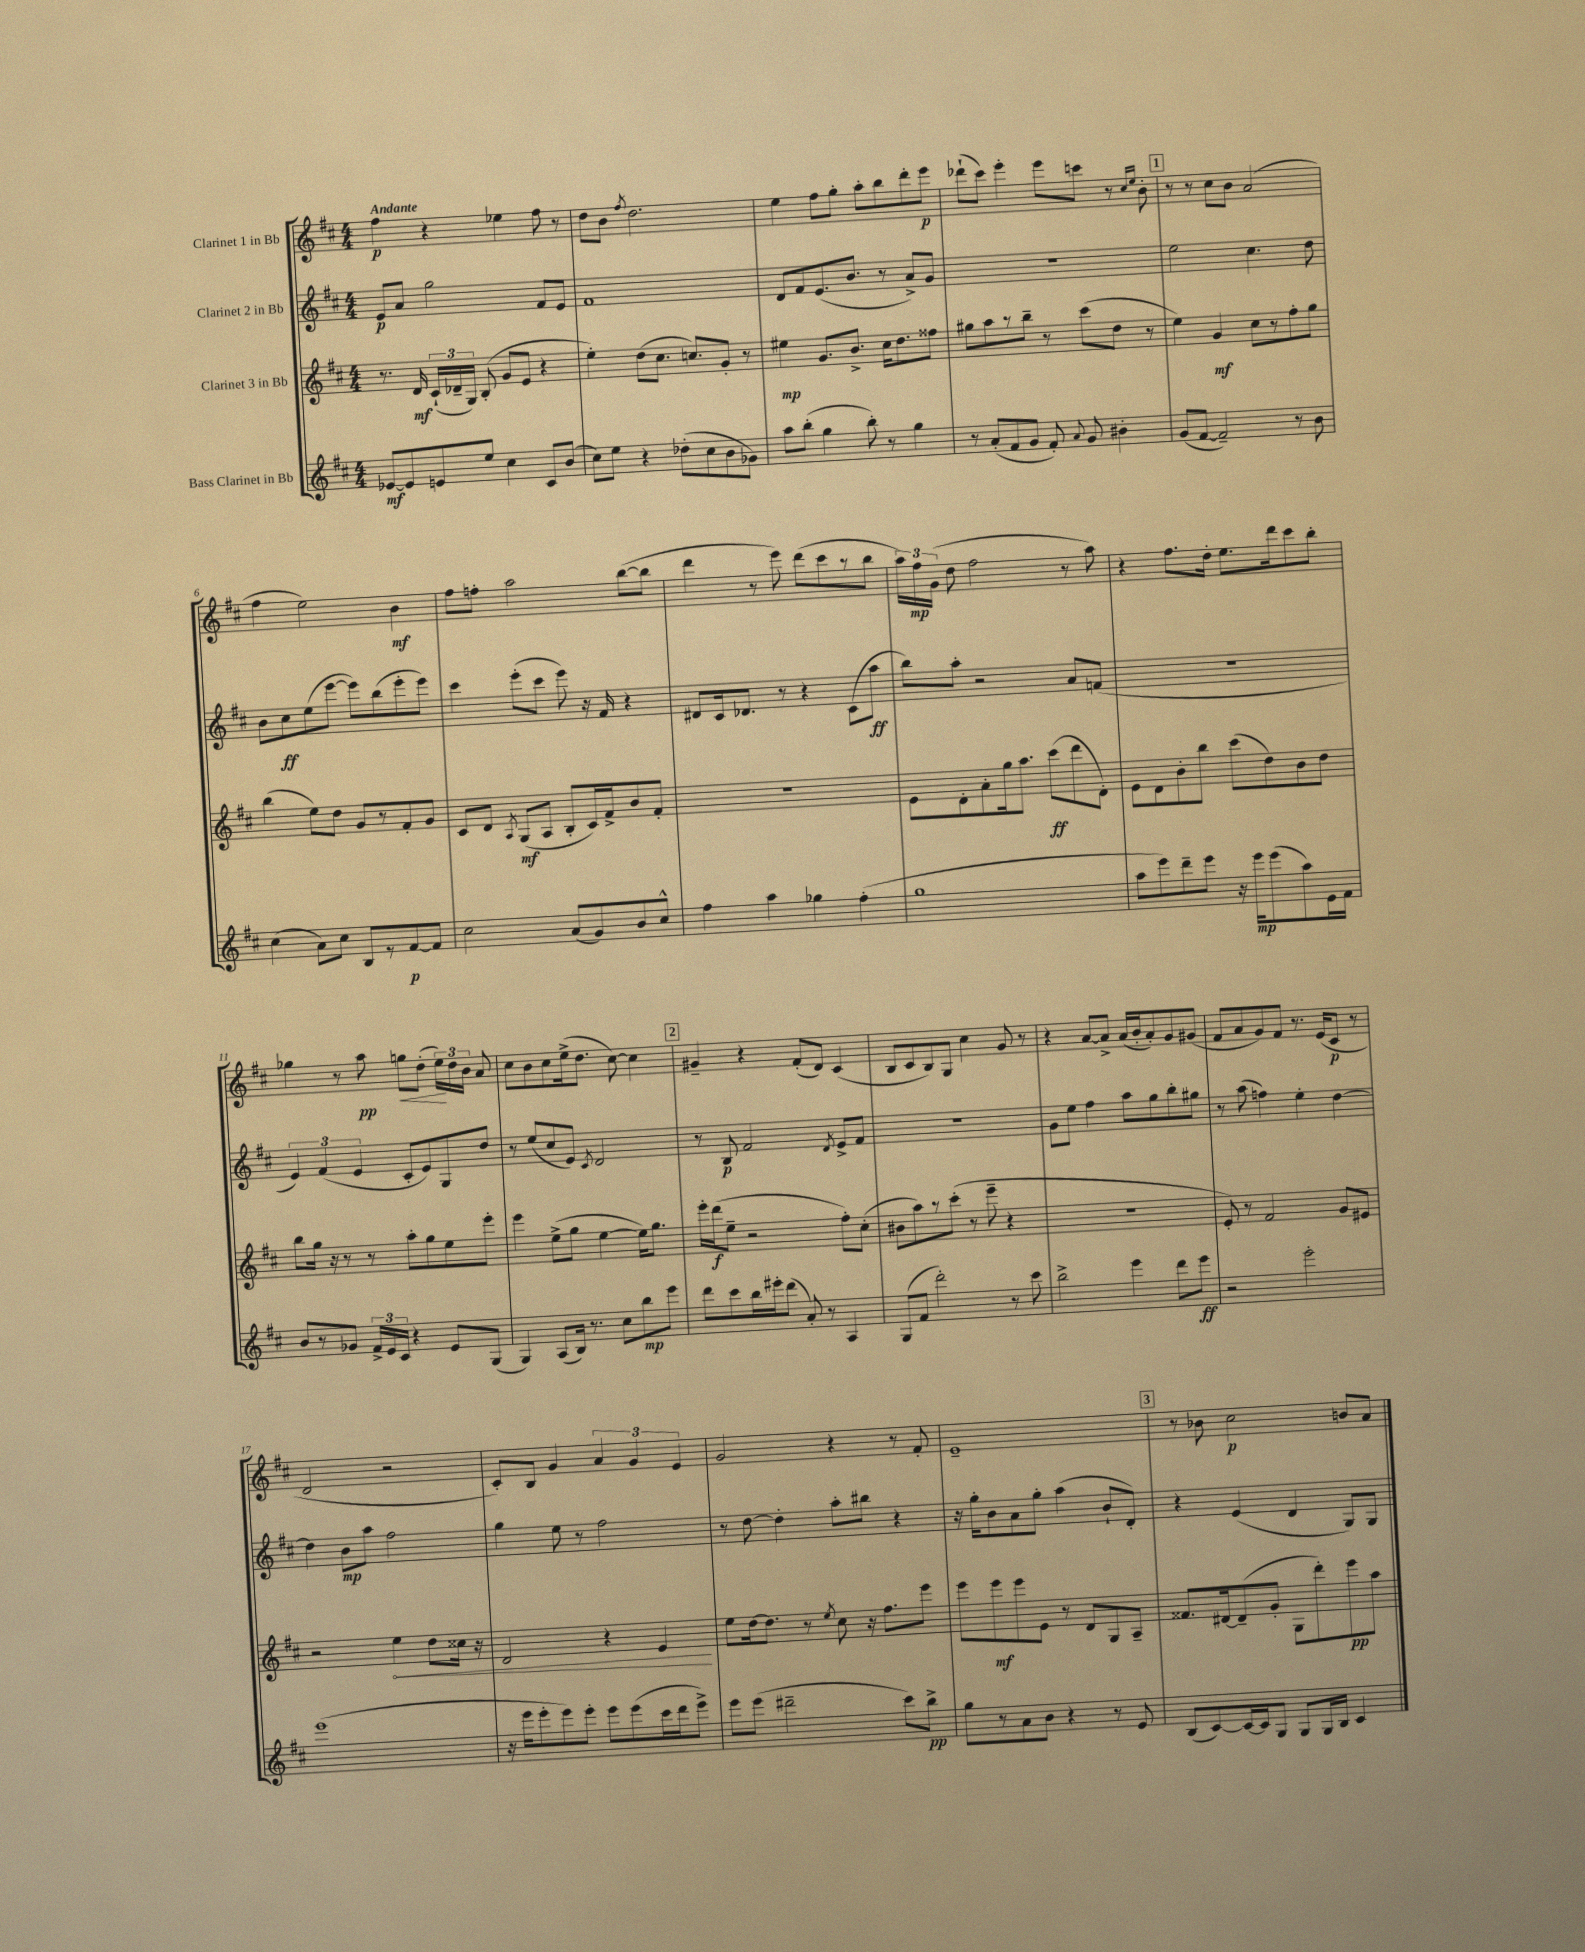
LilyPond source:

<<
\new StaffGroup <<
\new Staff = "s0" \with { instrumentName = "Clarinet 1 in Bb" } {
    \clef treble \key d \major \numericTimeSignature \time 4/4 \tempo "Andante"
    \autoBeamOff fis''4\p r4 ees''4 fis''8 r8 |
    d''8[ b'8] \acciaccatura { fis''8 } d''2. |
    e''4 fis''8[ g''8]-. a''8[-. b''8 d'''8-. e'''8]\p |
    des'''8[-!( cis'''8]) e'''4-. e'''8[ c'''8] r8 \grace { cis''16[ e''16] } b'8-. |
    \mark \markup { \box "1" } r8 r8 cis''8[ b'8] a'2( |
    fis''4 e''2) b'4\mf |
    fis''8[ f''8]-. a''2 b''8[~( b''8] |
    d'''4 r8 e'''8) d'''8[( cis'''8 r8 b''8] |
    \tuplet 3/2 { a''16[) fis''16\mp g'16]( } d''8 fis''2 r8 a''8) |
    r4 fis''8.[ d''16]-. e''8.[ d'''16 cis'''8 b''8]-. |
    ges''4 r8 a''8\pp g''8[\< d''8]-.( \tuplet 3/2 { e''16[\!) d''16 b'16] } a'8 |
    cis''8[ b'8 cis''8 e''16->( d''8.] cis''8~) cis''4 |
    \mark \markup { \box "2" } gis'4-- r4 fis'8[-.( d'8]) cis'4( |
    b8[ cis'8 b8) g8] cis''4 g'8 r8 |
    r4 a'8[~ a'8]-> a'16[( b'16-. a'8-.) g'8 gis'8]( |
    fis'8[ a'8 g'8) fis'8] r8. e'16[( cis'8]\p r8 |
    d'2 r2 |
    cis'8[-.) b8] g'4 \tuplet 3/2 { a'4 g'4 e'4 } |
    g'2 r4 r8 fis'8-. |
    e'1-- |
    \mark \markup { \box "3" } r8 bes'8 cis''2\p b'8[ a'8] \bar "|." |
}
\new Staff = "s1" \with { instrumentName = "Clarinet 2 in Bb" } {
    \clef treble \key d \major \numericTimeSignature \time 4/4
    \autoBeamOff e'8[\p a'8] g''2 fis'8[ e'8] |
    fis'1 |
    d'8[ fis'8 e'8.( b'8.] r8 a'8[->) g'8] |
    R1 |
    \mark \markup { \box "1" } e''2 cis''4. d''8 |
    b'8[ cis''8\ff e''8( e'''8]~ e'''8[) b''8( e'''8-. e'''8]) |
    cis'''4 e'''8[-.( cis'''8] e'''8) r16 fis'16 r4 |
    dis'8[ cis'16 des'8.] r8 r4 cis'8[( a''8]\ff |
    b''8[) a''8]-. r2 a'8[ f'8]( |
    R1 |
    \tuplet 3/2 { e'4) fis'4( e'4 } cis'8[-. e'8) g8 d''8] |
    r8 e''8[( cis''8 e'8]) \acciaccatura { cis'8 } d'2 |
    \mark \markup { \box "2" } r8 b8\p fis'2 \acciaccatura { d'8 } e'8[-> fis'8] |
    R1 |
    g'8[ e''8] fis''4 a''8[ g''8 b''8-. gis''8] |
    r8 a''8( f''4) e''4-. d''4~ |
    d''4 b'8[\mp a''8] fis''2 |
    g''4 e''8 r8 fis''2 |
    r8 d''8~ d''4-. a''8[-. bis''8] r4 |
    r16 g''16[-. b'8 a'8 g''8]-. a''4( b'8[-! d'8]-.) |
    \mark \markup { \box "3" } r4 e'4( d'4 g8[) g8] \bar "|." |
}
\new Staff = "s2" \with { instrumentName = "Clarinet 3 in Bb" } {
    \clef treble \key d \major \numericTimeSignature \time 4/4
    \autoBeamOff r8. d'16\mf \tuplet 3/2 { cis'16[-!( des'16-- g16]) } b8-.( g'8[ e'8] r4 |
    e''4-.) d''8[( cis''8.] c''8.[) g'8]-. r8 |
    eis''4\mp g'8.[ b'8.]-> cis''16[ d''8. fisis''8] |
    gis''8[ a''8 r8 b''8]-- r8 cis'''8[( d''8] r8 |
    \mark \markup { \box "1" } e''4) g'4\mf cis''8[ r8 fis''8-. g''8] |
    b''4( e''8[) d''8] g'8[ r8 fis'8-. g'8] |
    cis'8[ d'8] \acciaccatura { a8 } g8[\mf( a8] b8[-. cis'16) fis'16-> b'8 fis'8]-. |
    R1 |
    e'8[ d'8-. a'8-. g''16 a''8.] cis'''8[\ff( d'''8 d'8]-.) |
    e'8[ d'8 b'8-. b''8] cis'''8[( d''8) b'8 d''8] |
    b''8[ g''16] r16 r8 r8 a''8[-. g''8 e''8 e'''8]-. |
    e'''4 e''8[->( g''8] e''4~ e''16[) g''8.] |
    \mark \markup { \box "2" } e'''16[-. d'''16\f( e''8]-- r2 fis''8[-.) cis''8]-.( |
    bis'8[ a''8) r8 cis'''8]-.( r8 e'''8-- r4 |
    R1 |
    e'8-.) r8 fis'2 g'8[ eis'8] |
    r2 \once \override Hairpin.circled-tip = ##t e''4\< d''8[ cisis''16] r16 |
    d'2 r4 e'4\! |
    e''8[ d''16~ d''8.] r8 \acciaccatura { e''8 } cis''8 r16 fis''8.[ e'''8] |
    e'''8[ e'''8\mf e'''8 e'8] r8 d'8[ g8 a8]-- |
    \mark \markup { \box "3" } fisis'8.[ dis'16~ dis'8--( g'8]-. g8[ d'''8-.) e'''8\pp a''8] \bar "|." |
}
\new Staff = "s3" \with { instrumentName = "Bass Clarinet in Bb" } {
    \clef treble \key d \major \numericTimeSignature \time 4/4
    \autoBeamOff ees'8[~\mf ees'8 e'8 e''8] cis''4 cis'8[ b'8]( |
    cis''8[) e''8] r4 des''8[-.( cis''8 b'8 ges'8]) |
    a''8[ b''8]-.( g''4 b''8-.) r8 g''4 |
    r8 a'8[-.( fis'8 g'8] fis'8-.) \appoggiatura { a'8 } g'8 bis'4-. |
    \mark \markup { \box "1" } g'8[( fis'8]~ fis'2--) r8 b'8 |
    cis''4( a'8[) cis''8] b8[ r8 fis'8~\p fis'8] |
    cis''2 a'8[( g'8) b'8 cis''8]-^ |
    fis''4 a''4 ges''4 fis''4-.( |
    g''1 |
    a''8[ e'''8) d'''8-- e'''8] r16 e'''16[\mp e'''8( a''8) e'16 fis'16] |
    b'8[ r8 ges'8] \tuplet 3/2 { fis'16[-> e'16 cis'16] } r4 e'8[ g8]( |
    g4) a8[( b16]) r8. cis''8[ b''8\mp e'''8] |
    \mark \markup { \box "2" } d'''8[ cis'''8 b''16 eis'''16-. d'''8]( a'8-.) r8 a4 |
    g8[( fis'8] d'''2-.) r8 cis'''8 |
    b''2-> e'''4 d'''8[ e'''8]\ff |
    r2 e'''2-. |
    e'''1( |
    r16 e'''16[ e'''8-. e'''8) e'''8]-. e'''8[ e'''8( cis'''16 d'''16 e'''8]->) |
    e'''8[ e'''8]( dis'''2-- cis'''8[) b''8]->\pp |
    g''8[ r8 a'8 b'8] r4 r8 e'8 |
    \mark \markup { \box "3" } b8[( cis'8~) cis'16~ cis'16 g8] g8[ g16 b16] cis'4 \bar "|." |
}
>>
>>
